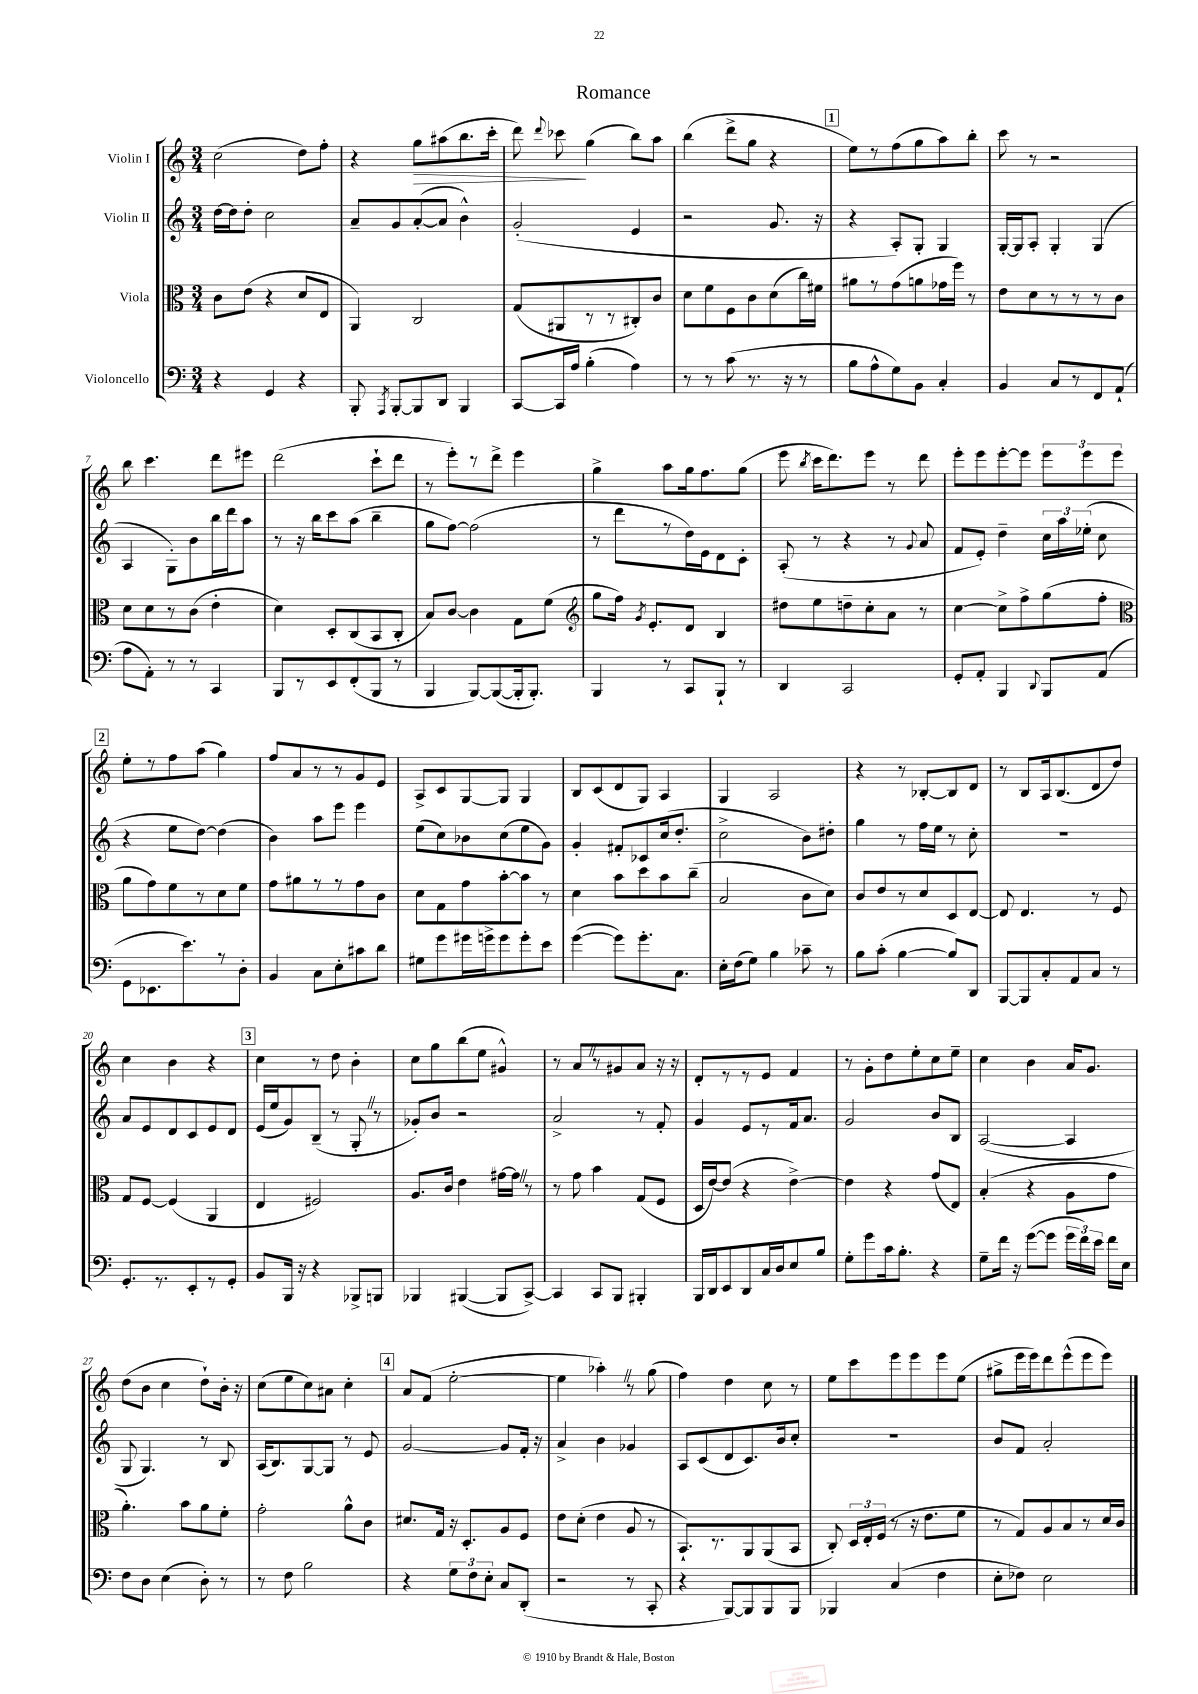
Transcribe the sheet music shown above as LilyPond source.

\header { title = "Romance" }
<<
\new StaffGroup <<
\new Staff = "s0" \with { instrumentName = "Violin I" } {
    \clef treble \key c \major \numericTimeSignature \time 3/4
    \autoBeamOff c''2( d''8[) f''8]-. |
    r4 g''8[\> ais''8( b''8. c'''16]-. |
    d'''8) \appoggiatura { d'''8 } ces'''8\! g''4( b''8[) a''8] |
    b''4( d'''8[-> g''8] r4 |
    \mark \markup { \box "1" } e''8[) r8 f''8( g''8 a''8) b''8]-. |
    c'''8 r8 r2 |
    b''8 c'''4. d'''8[ eis'''8] |
    d'''2( c'''8[-! d'''8] |
    r8 e'''8[-.) r8 d'''8]-> e'''4 |
    g''4-> a''8[ g''16 f''8. g''8]( |
    e'''8 \acciaccatura { b''8 } c'''16[ d'''8.) e'''8] r8 d'''8 |
    e'''8[-. e'''8 e'''8~-. e'''8] \tuplet 3/2 { e'''8[ e'''8 e'''8] } |
    \mark \markup { \box "2" } e''8[-. r8 f''8 a''8]( g''4) |
    f''8[ a'8 r8 r8 g'8 e'8] |
    a8[-> c'8 g8~ g8] g4 |
    b8[ c'8( d'8 g8]) a4 |
    g4 a2 |
    r4 r8 bes8[~-. bes8 d'8] |
    r8 b8[ a16 b8.( d'8 d''8]) |
    c''4 b'4 r4 |
    \mark \markup { \box "3" } c''4 r8 d''8 b'4-. |
    c''8[ g''8 b''8( e''8] gis'4-^) |
    r8 a'8[ \once \override BreathingSign.text = \markup { \musicglyph "scripts.caesura.straight" } \breathe r8 gis'8 a'8] r16 r16 |
    d'8[-. r8 r8 e'8] f'4 |
    r8 g'8[-. d''8 e''8-. c''8 e''8]-- |
    c''4 b'4 a'16[ g'8.] |
    d''8[( b'8] c''4 d''8[-!) b'16]-. r16 |
    c''8[( e''8 c''8) ais'8] c''4-. |
    \mark \markup { \box "4" } a'8[ f'8]( e''2~-. |
    e''4 aes''4-.) \once \override BreathingSign.text = \markup { \musicglyph "scripts.caesura.straight" } \breathe r8 g''8( |
    f''4) d''4 c''8 r8 |
    e''8[ c'''8 e'''8 e'''8 e'''8 e''8]( |
    gis''8[-> e'''16 e'''16) d'''8 e'''8-^( e'''8 e'''8]) \bar "|." |
}
\new Staff = "s1" \with { instrumentName = "Violin II" } {
    \clef treble \key c \major \numericTimeSignature \time 3/4
    \autoBeamOff d''16[~ d''16 d''8]-. c''2 |
    a'8[-- g'8 a'8~-.( a'8] b'4-^) |
    g'2-.( e'4 |
    r2 g'8. r16 |
    \mark \markup { \box "1" } r4 a8[-.) g8]-. g4 |
    g16[~-. g16 a8]-. g4-. g4( |
    a4 g8[-.) b'8 b''16 d'''16 a''8] |
    r8 r16 b''16[ c'''8 a''8]( b''4-- |
    g''8[ f''8]~) f''2( |
    r8 d'''8[ r8 d''16) e'16 d'8 c'8]-. |
    a8-.( r8 r4 r8 \appoggiatura { g'8 } a'8 |
    f'8[ e'8]-.) d''4-- \tuplet 3/2 { c''16[ a''16 ees''16]-.( } c''8 |
    \mark \markup { \box "2" } r4 e''8[ d''8]~) d''4( |
    b'4) a''8[ e'''8] e'''4 |
    e''8[( c''8) bes'8 c''8( e''8 g'8]) |
    g'4-. fis'8[-. ces'8 c''16( d''8.]-. |
    c''2-> b'8[) dis''8]-. |
    g''4 r8 f''16[ e''16] r8 c''8-. |
    R2. |
    a'8[ e'8 d'8 c'8 e'8 d'8] |
    \mark \markup { \box "3" } e'16[( e''16 g'8) b8]--( r8 g8-. \once \override BreathingSign.text = \markup { \musicglyph "scripts.caesura.straight" } \breathe r8 |
    ges'8[-.) b'8] r2 |
    a'2-> r8 f'8-. |
    g'4 e'8[ r8 f'16 a'8.] |
    g'2 b'8[ b8] |
    a2~( a4 |
    g8 g4.) r8 b8 |
    a16[( b8.) g8~ g8] r8 e'8 |
    \mark \markup { \box "4" } g'2~ g'8[ f'16]-. r16 |
    a'4-> b'4 ges'4 |
    a8[ c'8( d'8 c'8.) b'16 c''8]-. |
    R2. |
    b'8[ f'8] a'2-. \bar "|." |
}
\new Staff = "s2" \with { instrumentName = "Viola" } {
    \clef alto \key c \major \numericTimeSignature \time 3/4
    \autoBeamOff c'8[ e'8]( r4 d'8[ e8] |
    a,4) c2 |
    g8[( ais,8 r8 r8 cis8-.) c'8] |
    d'8[ f'8 f8 c'8 d'8( c''16) fis'16] |
    \mark \markup { \box "1" } ais'8[ r8 g'8( a'8 ges'16 f''16]) r8 |
    e'8[ d'8 r8 r8 r8 c'8] |
    d'8[ d'8 r8 c'8]( e'4-. |
    d'4) d8[-. c8( b,8 c8]-. |
    b8[) c'8]~ c'4 g8[ f'8]( |
    \clef treble g''8[ f''16]) \acciaccatura { g'8 } e'8.[-. d'8] b4 |
    dis''8[ e''8 d''8-- c''8-. a'8] r8 |
    c''4~ c''8[-> f''8-> g''8( f''8]-. |
    \mark \markup { \box "2" } \clef alto a'8[ g'8) f'8 r8 d'8 f'8] |
    g'8[ ais'8 r8 r8 g'8 c'8] |
    d'8[ g8 g'8 b'8~-. b'8] r8 |
    d'4 b'8[ d''8 b'8 c''8]--( |
    b2 c'8[ d'8]) |
    c'8[ e'8 r8 d'8 d8 e8]~ |
    e8 e4. r8 f8 |
    g8[ f8]~ f4( a,4 |
    \mark \markup { \box "3" } e4 fis2) |
    a8.[ c'16] e'4 gis'16[~ gis'16] \once \override BreathingSign.text = \markup { \musicglyph "scripts.caesura.straight" } \breathe r8 |
    r8 g'8 b'4 g8[( f8] |
    d16[ e'16~) e'8]( r4 e'4~->) |
    e'4 r4 g'8[( e8]) |
    b4-.( r4 a8[ g'8] |
    a'4.-.) b'8[ a'8 f'8]-. |
    g'2-. a'8[-^ c'8] |
    \mark \markup { \box "4" } dis'8.[ g16] r16 d8.[-. a8 f8] |
    e'8[ d'8]-.( e'4 a8 r8 |
    b,8.[-!) r8. a,8 a,8( b,8] |
    c8-.) \tuplet 3/2 { d16[ e16-. f16]( } r8 r16 e'8.[ f'8] |
    r8 g8[) a8 b8 r8 d'16 c'16] \bar "|." |
}
\new Staff = "s3" \with { instrumentName = "Violoncello" } {
    \clef bass \key c \major \numericTimeSignature \time 3/4
    \autoBeamOff r4 g,4 r4 |
    b,,8-. \acciaccatura { a,,8 } b,,8[~-. b,,8 d,8] b,,4 |
    c,8[~ c,16 a16] b4-.( a4) |
    r8 r8 c'8( r8. r16 r8 |
    \mark \markup { \box "1" } b8[ a8-^ g8) b,8] c4-. |
    b,4 c8[ r8 f,8 a,8]-!( |
    a8[ a,8]-.) r8 r8 c,4 |
    b,,8[ r8 e,8 f,8-.( b,,8] r8 |
    b,,4 b,,8[~) b,,8~( b,,16-. b,,8.]-.) |
    b,,4 r8 c,8[ b,,8]-! r8 |
    d,4 c,2 |
    g,8[-. a,8]-. b,,4 \appoggiatura { d,8 } b,,8[ a,8]( |
    \mark \markup { \box "2" } g,8[ ees,8. e'8.) r8 d8]-. |
    b,4 c8[ e8-. cis'8 d'8] |
    gis8[ g'8 gis'16 g'16-> g'8 g'8-. e'8] |
    g'4~( g'8[) g'8.-. c8.] |
    e16[-. f16( g8]) b4 ces'8-- r8 |
    b8[ c'8]-.( b4~ b8[) d,8] |
    b,,8[~ b,,8 c8-. a,8 c8] r8 |
    g,8.[-. r8. e,8-. r8 g,8]-. |
    \mark \markup { \box "3" } b,8[ b,,16] r16 r4 bes,,8[-> b,,8] |
    bes,,4 bis,,4~( bis,,8[ c,8]~->) |
    c,4 c,8[ b,,8] bis,,4-. |
    b,,16[ d,16 e,8 d,8 c16 d16 e8 b8] |
    g8[-. g'8 c'16 b8.]-. r4 |
    g8[-- f'16] r16 g'8[~( g'8] \tuplet 3/2 { g'16[ f'16) e'16] } f'16[ e16] |
    f8[ d8] e4( d8-.) r8 |
    r8 f8 b2 |
    \mark \markup { \box "4" } r4 \tuplet 3/2 { g8[ f8 e8]-. } c8[ d,8]-.( |
    r2 r8 c,8-. |
    r4 b,,8[~) b,,8 b,,8 b,,8] |
    bes,,4 c4( f4 |
    e8[-. fes8]) e2 \bar "|." |
}
>>
>>
